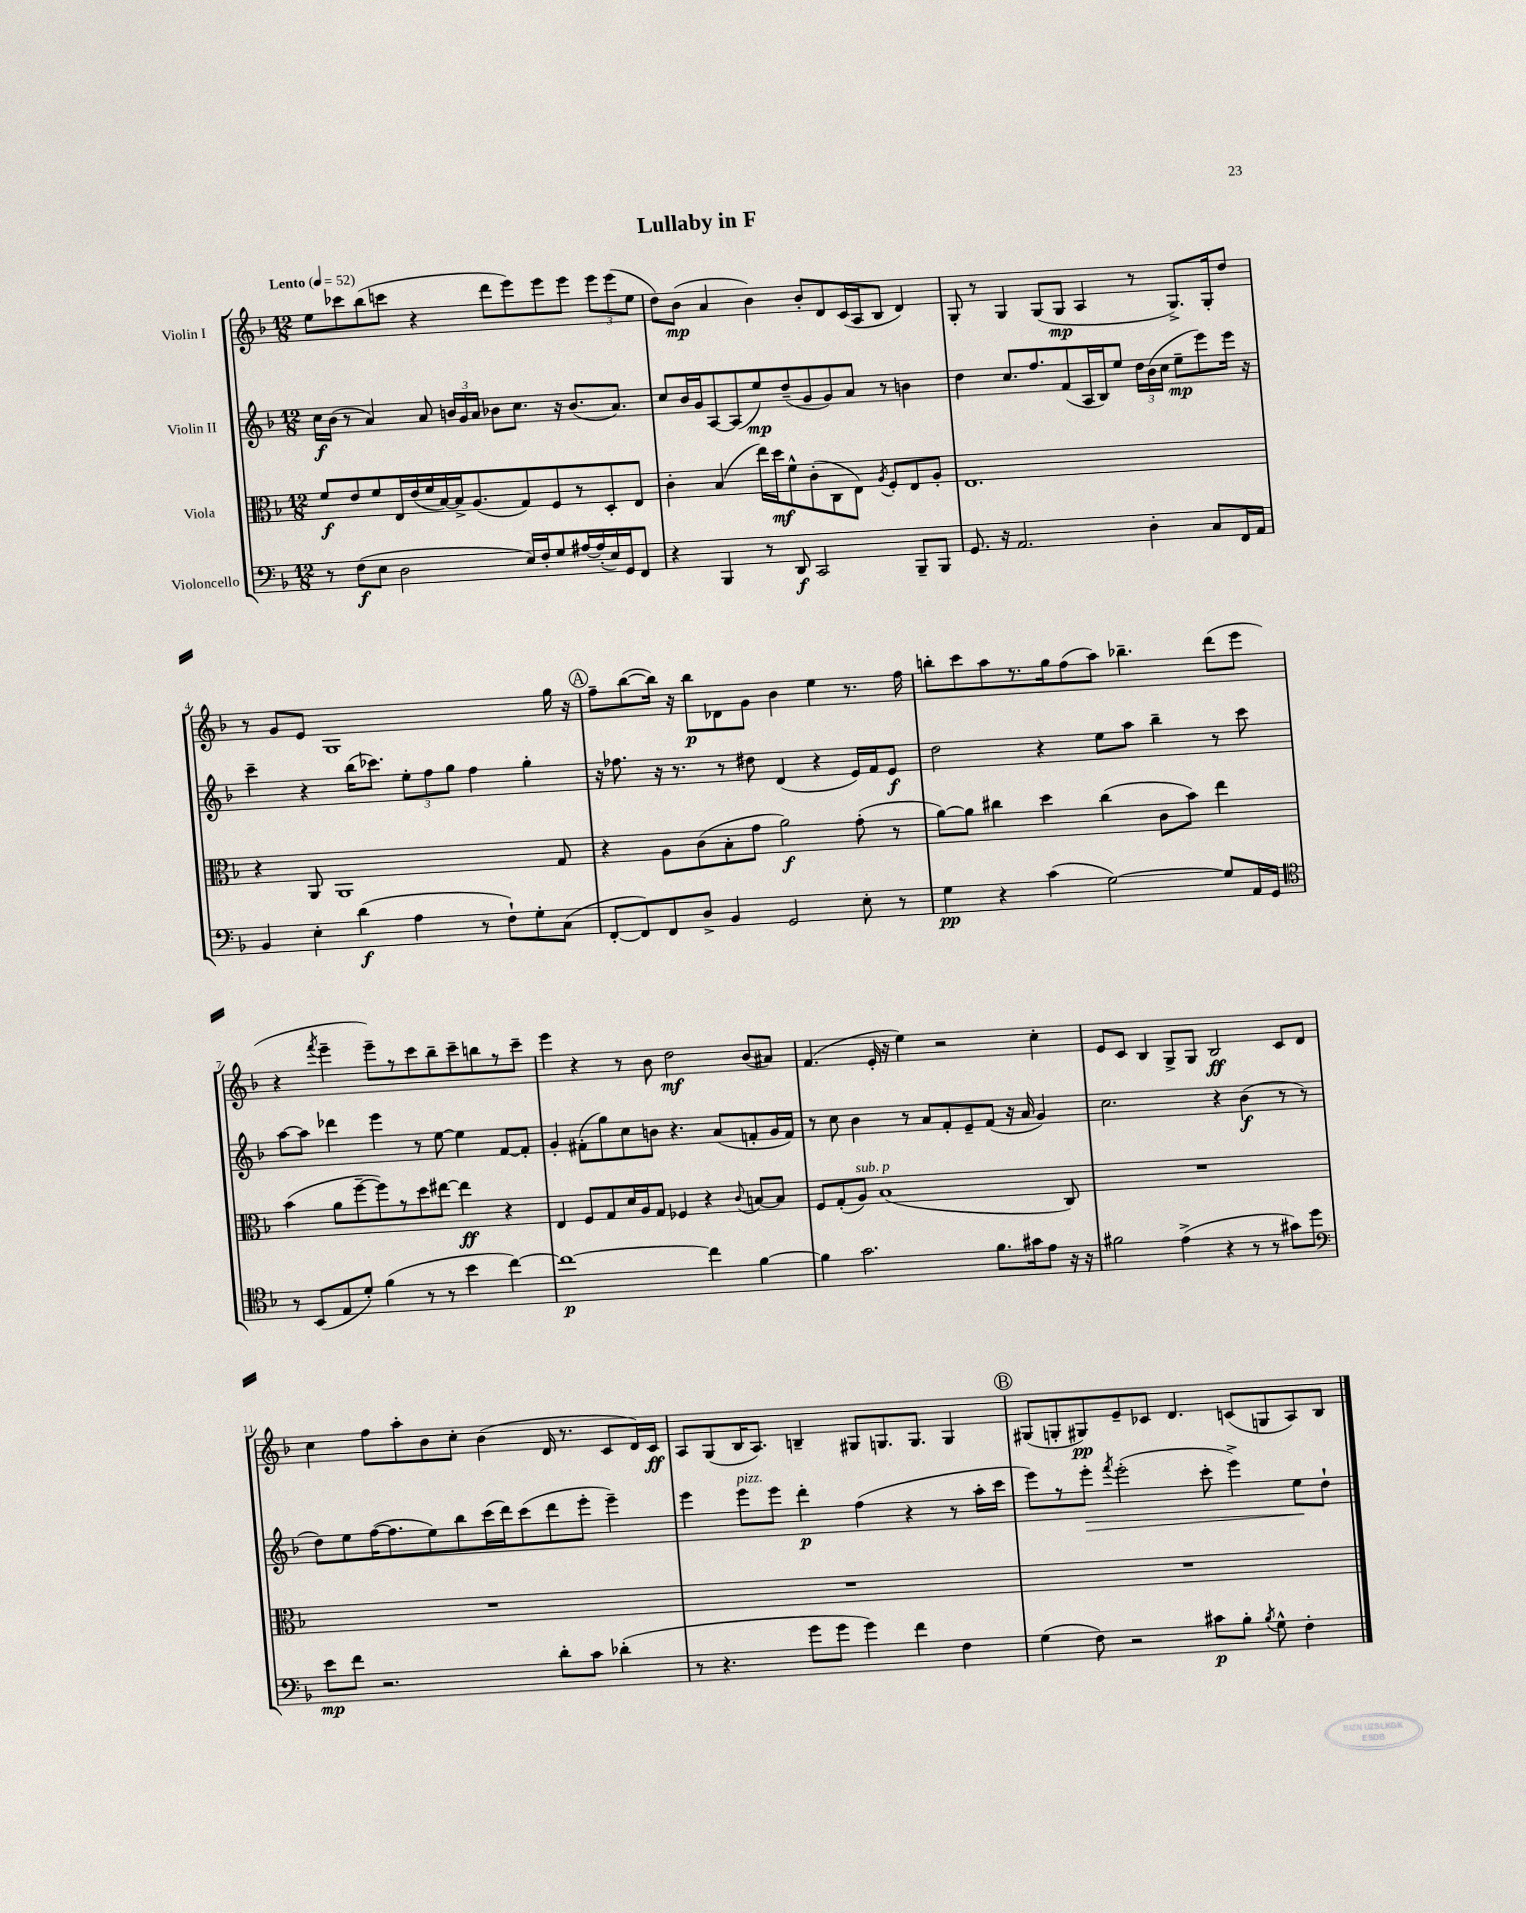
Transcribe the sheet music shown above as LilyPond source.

\header { title = "Lullaby in F" }
<<
\new StaffGroup <<
\new Staff = "s0" \with { instrumentName = "Violin I" } {
    \clef treble \key f \major \numericTimeSignature \time 12/8 \tempo "Lento" 4 = 52
    \autoBeamOff e''8[ ces'''8 bes''8( c'''8] r4 d'''8[ e'''8) e'''8 e'''8] \tuplet 3/2 { e'''8[ e'''8( e''8] } |
    d''8[) bes'8]\mp( a'4 bes'4) bes'8[-. d'8 c'16( a16 bes8] d'4) |
    g8-. r8 g4 g8[( g8]\mp a4 r8 g8.[->) g16-. d''8] |
    r8 g'8[ e'8] g1 g''16 r16 |
    \mark \markup { \circle "A" } f''8[-- bes''8~( bes''16]) r16 bes''8[\p des'8 g'8] bes'4 e''4 r8. f''16 |
    b''8[-. c'''8 a''8 r8. g''16 f''8( a''8]) bes''4.-- d'''8[( e'''8] |
    r4 \acciaccatura { f'''8 } e'''4-- e'''8[--) r8 c'''8 bes''8-- c'''8-- b''8 r8 c'''8]-- |
    e'''4 r4 r8 bes'8 d''2\mf bes'8[( ais'8]) |
    f'4.( e'16-. r16 e''4) r2 c''4-. |
    e'8[ c'8] bes4 g8[-> g8] bes2\ff c'8[ d'8] |
    c''4 f''8[ a''8-. bes'8 c''8]-. bes'4( d'16 r8. c'8[ d'16) c'16]\ff |
    a8[ g8( bes16 a8.]) b4-- gis8[ g8. g8.] g4 |
    \mark \markup { \circle "B" } gis8[( g8-. gis8\pp) e'8-- ces'8] d'4. c'8[( g8 a8) bes8] \bar "|." |
}
\new Staff = "s1" \with { instrumentName = "Violin II" } {
    \clef treble \key f \major \numericTimeSignature \time 12/8
    \autoBeamOff c''16[\f bes'16]( r8 a'4) a'8 \tuplet 3/2 { b'16[ g'16 a'16] } bes'8[ c''8.] r16 bes'8.[( a'8.]) |
    c''8[ bes'16 g'16 a8~ a8( e''8\mp) d''8--( g'8 g'8) a'8] r8 b'4 |
    d''4 c''8.[ f''8. f'8( a16 bes16) e''8] \tuplet 3/2 { d''16[ bes'16( c''16] } e''8[--\mp e'''8) e'''16] r16 |
    c'''4-- r4 bes''16[( ces'''8.]) \tuplet 3/2 { e''8[-. f''8 g''8] } f''4 g''4-. |
    \mark \markup { \circle "A" } r16 fes''8. r16 r8. r8 dis''8 d'4( r4 e'16[) f'16 e'8]\f |
    d''2 r4 e''8[ a''8] bes''4-- r8 c'''8 |
    a''8[~ a''8] des'''4 e'''4 r8 e''8~ e''4 f'8[~ f'8]-. |
    g'4-. fis'8[-.( g''8) c''8 b'8] r4. a'8[( f'8-. g'16 f'16]) |
    r8 c''8 bes'4 r8 a'8[ f'8-. e'8-- f'8]( r16 a'16 g'4) |
    c''2. r4 bes'4\f( r8 r8 |
    d''8[) e''8 f''16~( f''8. e''8) bes''8 c'''16( d'''16) c'''8( d'''8 e'''8]-. e'''4--) |
    e'''4 e'''8[^\markup { \italic "pizz." } e'''8] d'''4-.\p f''4( r4 r8 a''16[-. c'''16] |
    \mark \markup { \circle "B" } e'''8[) r8 e'''8]-.\> \acciaccatura { f'''8 } e'''2-.( c'''8-. e'''4->) e''8[\! d''8]-! \bar "|." |
}
\new Staff = "s2" \with { instrumentName = "Viola" } {
    \clef alto \key f \major \numericTimeSignature \time 12/8
    \autoBeamOff f'8[\f e'8 f'8 e16 e'16( f'16 bes16~) bes16-> a8.( g8) f8 r8 d8-. e8] |
    c'4-. bes4( e''16[) d''16\mf f'8-^ c'8-.( c8 e8]) \acciaccatura { a8 } f8[-. e8 a8]-. |
    e1. |
    r4 a,8 a,1 g8 |
    \mark \markup { \circle "A" } r4 a8[ c'8( bes8-. g'8] a'2\f) g'8-.( r8 |
    a'8[~) a'8] cis''4 d''4 cis''4( c'8[ bes'8]) e''4 |
    bes'4( a'8[ f''8~-- f''8) r8 d''8 eis''8]~ eis''4\ff r4 |
    e4 f8[ g8 d'16 a16 g8] fes4 r4 \appoggiatura { c'8 } b8[~ b8] |
    f8[ g8-.( a8]^\markup { \italic "sub. p" }) bes1( c8) |
    R1. |
    R1. |
    R1. |
    \mark \markup { \circle "B" } R1. \bar "|." |
}
\new Staff = "s3" \with { instrumentName = "Violoncello" } {
    \clef bass \key f \major \numericTimeSignature \time 12/8
    \autoBeamOff r8 f8[\f( e8] d2 e16[) f16-. g8 ais16~ ais16-.( e16) g,16 f,8] |
    r4 bes,,4 r8 d,8\f c,2 bes,,8[-- bes,,8] |
    g,8. r16 a,2. d4-. c8[ f,16 a,16] |
    bes,4 e4-. d'4\f( a4 r8 f8[-!) g8-. c8]( |
    \mark \markup { \circle "A" } f,8[~-. f,8) f,8 d8]-> bes,4 g,2 e8-. r8 |
    g4\pp r4 c'4( g2~) g8[ a,16 g,16] |
    \clef tenor r8 bes,8[( e8 d'8]-.) f'4( r8 r8 bes'4 c''4~) |
    c''1~\p c''4 f'4~ |
    f'4 g'2. f'8.[ gis'16 e'8] r16 r16 |
    fis'2 e'4->( r4 r8 r8 gis'8[) d''8] |
    \clef bass e'8[\mp f'8] r2. d'8[-. c'8] des'4-.( |
    r8 r4. g'8[ g'8] g'4) f'4 f4 |
    \mark \markup { \circle "B" } g4( f8) r2 cis'8[\p bes8]-. \acciaccatura { bes8 } g8-^ f4-. \bar "|." |
}
>>
>>
